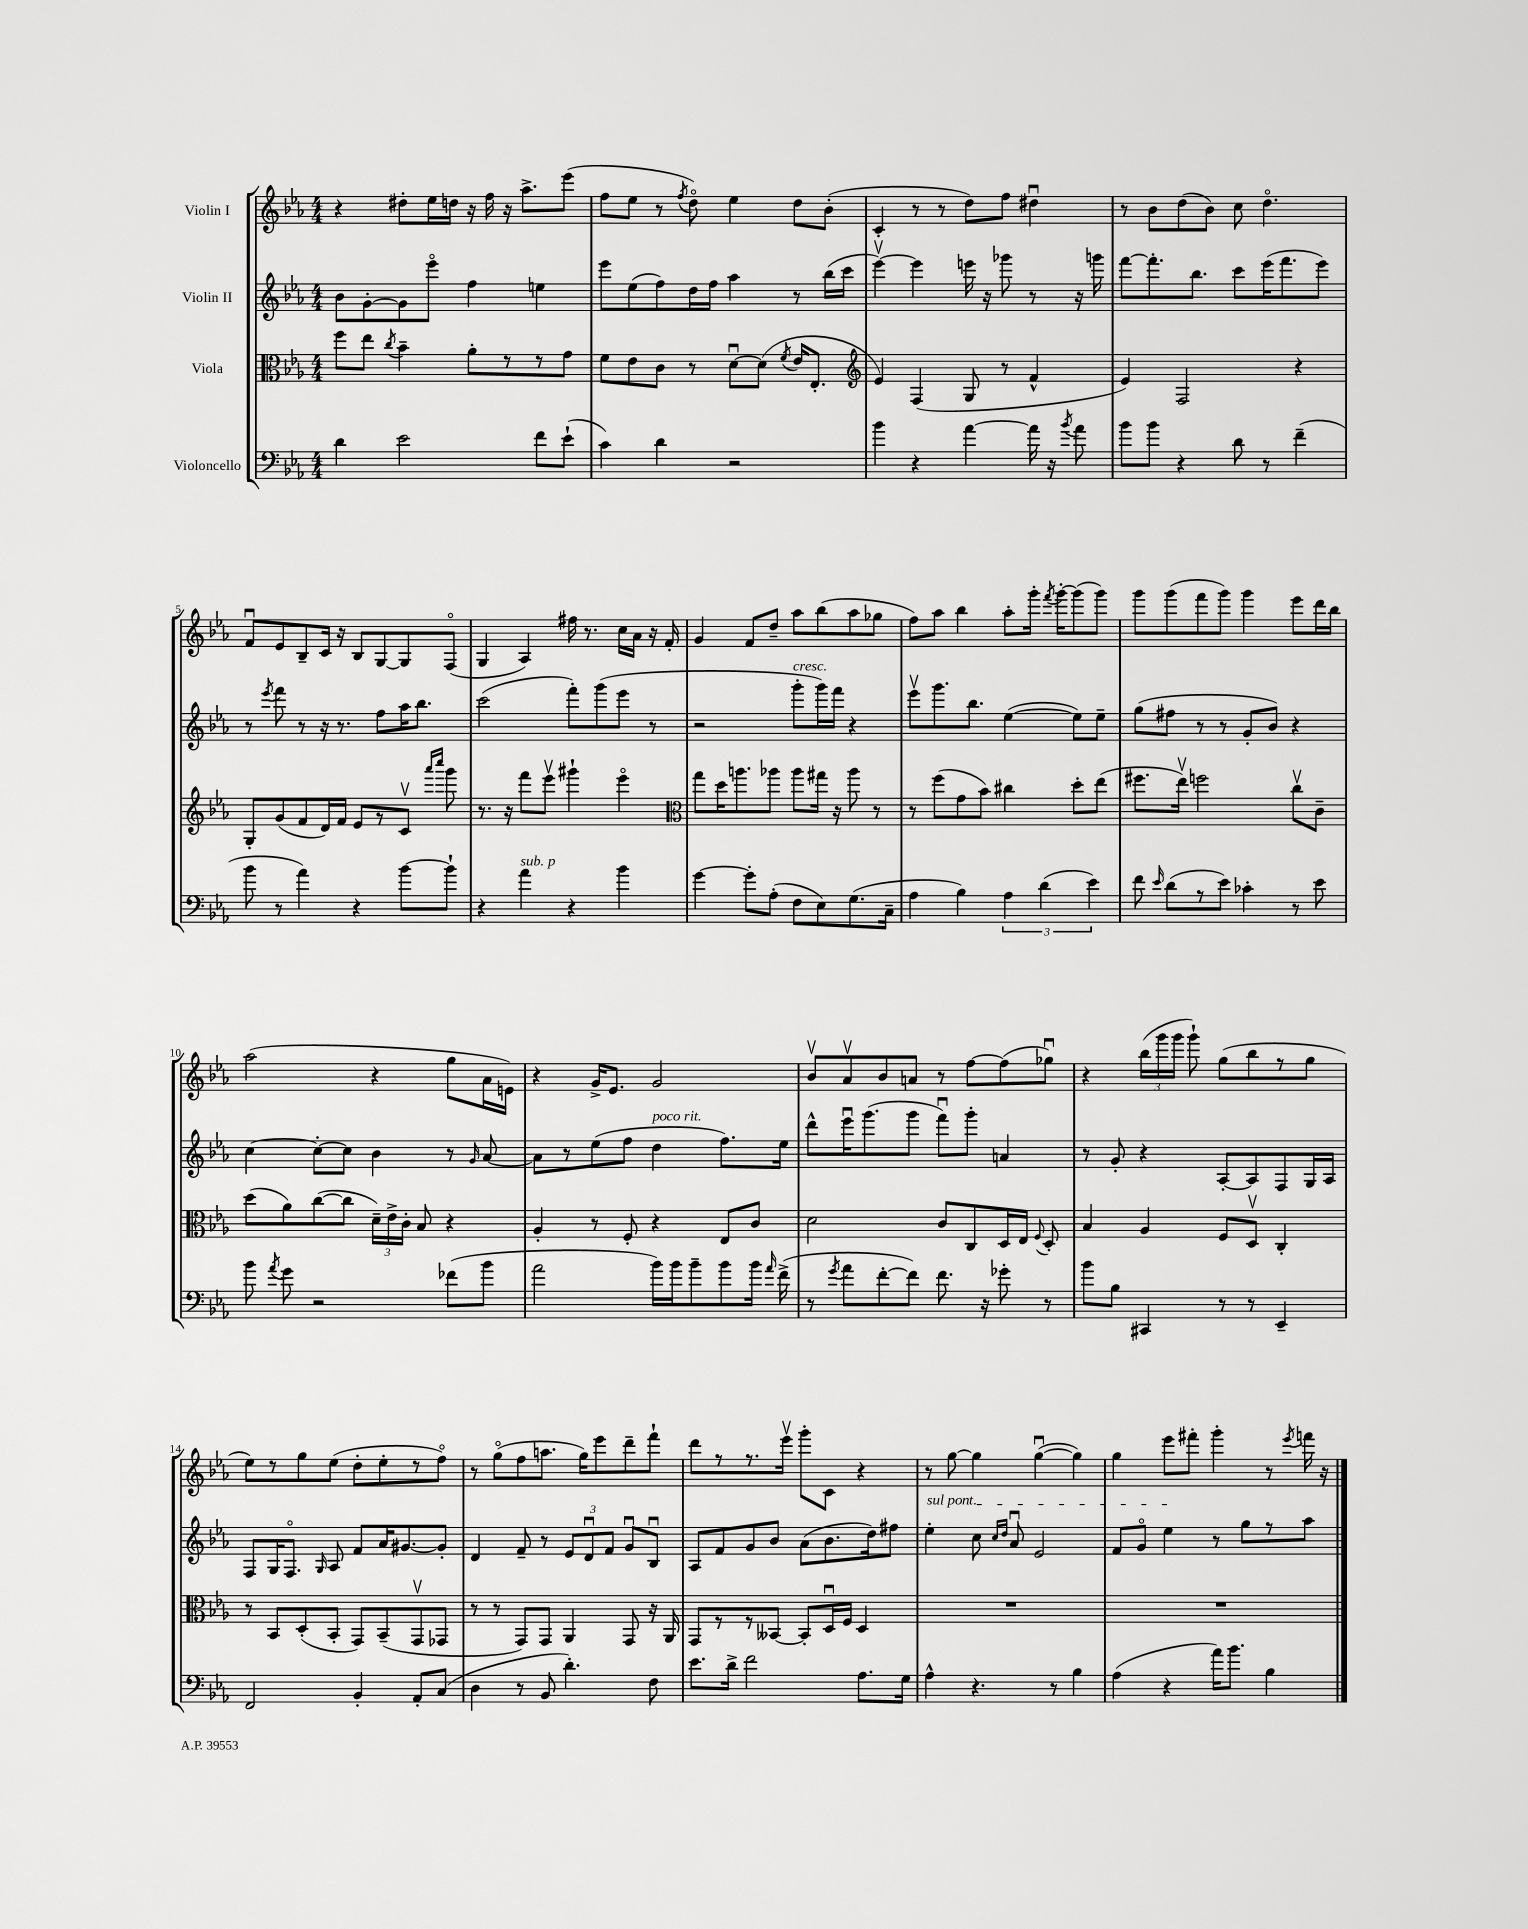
<<
\new StaffGroup <<
\new Staff = "s0" \with { instrumentName = "Violin I" } {
    \clef treble \key ees \major \numericTimeSignature \time 4/4
    \autoBeamOff r4 dis''8[-. ees''16 d''16] r16 f''16 r16 aes''8.[-> ees'''8]( |
    f''8[ ees''8] r8 \acciaccatura { f''8 } d''8\flageolet) ees''4 d''8[ bes'8]-.( |
    c'4-. r8 r8 d''8[) f''8] dis''4\downbow |
    r8 bes'8[ d''8( bes'8]) c''8 d''4.\flageolet |
    f'8[\downbow ees'8 bes8-- c'16] r16 bes8[ g8~ g8 f8]\flageolet( |
    g4 aes4) fis''16 r8. c''16[ aes'16] r16 f'16-. |
    g'4 f'8[ d''8]-- aes''8[ bes''8( aes''8 ges''8] |
    f''8[) aes''8] bes''4 aes''8[-. g'''16]-. \acciaccatura { f'''8 } g'''16[~-. g'''8( g'''8]) |
    g'''8[ g'''8( f'''8 g'''8]) g'''4 ees'''8[ d'''16 bes''16] |
    aes''2( r4 g''8[ aes'16 e'16]) |
    r4 g'16[-> ees'8.] g'2 |
    bes'8[\upbow aes'8\upbow bes'8 a'8] r8 f''8[~ f''8( ges''8]\downbow) |
    r4 \tuplet 3/2 { bes''16[( g'''16 g'''16] } g'''8-!) g''8[( bes''8 r8 g''8] |
    ees''8[) r8 g''8 ees''8]( d''8[-. ees''8-. r8 f''8]\flageolet) |
    r8 g''8[\flageolet( f''8 a''8.] g''16[) ees'''8 d'''8-- f'''8]-! |
    d'''8[ r8 r8. ees'''16]\upbow g'''8[-. c'8] r4 |
    r8 g''8~ g''4 g''4~\downbow( g''4) |
    g''4 ees'''8[ fis'''8]-. g'''4-. r8 \acciaccatura { ees'''8 } f'''16 r16 \bar "|." |
}
\new Staff = "s1" \with { instrumentName = "Violin II" } {
    \clef treble \key ees \major \numericTimeSignature \time 4/4
    \autoBeamOff bes'8[ g'8~-. g'8 ees'''8]\flageolet f''4 e''4 |
    ees'''8[ ees''8( f''8) d''16 f''16] aes''4 r8 bes''16[( c'''16] |
    ees'''4~\upbow) ees'''4 e'''16 r16 ges'''8 r8 r16 g'''16 |
    f'''8[~ f'''8.-. bes''8.] c'''8[ ees'''16( f'''8. ees'''8]) |
    r8 \acciaccatura { ees'''8 } f'''8 r8 r16 r8. f''8[ aes''16 bes''8.] |
    c'''2( f'''8[-.) g'''8( ees'''8] r8 |
    r2 g'''8[-.^\markup { \italic "cresc." } g'''16) f'''16] r4 |
    ees'''8[\upbow g'''8. bes''8.] ees''4~( ees''8[) ees''8]-- |
    g''8[( fis''8] r8 r8 g'8[-. bes'8]) r4 |
    c''4~ c''8[~-. c''8] bes'4 r8 \grace { g'16 } aes'8~ |
    aes'8[ r8 ees''8( f''8] d''4^\markup { \italic "poco rit." } f''8.[) ees''16] |
    d'''8[-^ ees'''16\downbow g'''8.( g'''8] f'''8[\downbow) g'''8]-. a'4 |
    r8 g'8-. r4 aes8[~-. aes8 f8 g16 aes16] |
    f8[ g16 f8.]\flageolet \grace { g16 } aes8 f'8[ aes'16 gis'8.~ gis'8]-. |
    d'4 f'8-- r8 \tuplet 3/2 { ees'8[ d'8\downbow f'8] } g'8[\downbow bes8]\downbow |
    aes8[ f'8 g'8 bes'8] aes'8[( bes'8. d''16) fis''8] |
    \once \override TextSpanner.bound-details.left.text = \markup { \italic "sul pont." } ees''4-.\startTextSpan c''8 \grace { c''16[ d''16] } aes'8\downbow ees'2 |
    f'8[ g'8]\flageolet ees''4\stopTextSpan r8 g''8[ r8 aes''8] \bar "|." |
}
\new Staff = "s2" \with { instrumentName = "Viola" } {
    \clef alto \key ees \major \numericTimeSignature \time 4/4
    \autoBeamOff f''8[ ees''8] \acciaccatura { c''8 } bes'4-- aes'8[-. r8 r8 g'8] |
    f'8[ ees'8 c'8] r8 d'8[~\downbow d'8]( \acciaccatura { f'8 } ees'16[ ees8.]-. |
    \clef treble ees'4) f4( g8 r8 f'4-^ |
    ees'4) f2 r4 |
    g8[-. g'8( f'8 d'16) f'16] ees'8[ r8 c'8]\upbow \grace { aes'''16[ c''''16] } g'''8 |
    r8. r16 f'''8[ ees'''8]\upbow gis'''4-! ees'''4\flageolet |
    \clef alto g''8[ d''16 a''8. aes''8] aes''8[ gis''16] r16 aes''8 r8 |
    r8 f''8[( g'8 bes'8]) cis''4 d''8[-. ees''8]( |
    fis''8.[ ees''16]\upbow) f''2 c''8[\upbow c'8]-- |
    d''8[( aes'8) c''8~( c''8] \tuplet 3/2 { d'16[--) ees'16-> c'16]-. } bes8 r4 |
    aes4-. r8 f8-. r4 ees8[ c'8] |
    d'2 c'8[ c8 d16 ees16] \appoggiatura { f8 } d8-. |
    bes4 aes4 f8[ d8]\upbow c4-. |
    r8 bes,8[ d8-.( bes,8]-. g,8[) bes,8--( g,8\upbow ges,8] |
    r8 r8 g,8[) g,8] aes,4 g,8 r16 aes,16 |
    g,8[ r8 r8 beses,8]~ beses,8[-. d16\downbow f16] d4 |
    R1 |
    R1 \bar "|." |
}
\new Staff = "s3" \with { instrumentName = "Violoncello" } {
    \clef bass \key ees \major \numericTimeSignature \time 4/4
    \autoBeamOff d'4 ees'2 f'8[ ees'8]-!( |
    c'4) d'4 r2 |
    bes'4 r4 aes'4~ aes'16 r16 \acciaccatura { bes'8 } aes'8 |
    bes'8[ bes'8] r4 d'8 r8 f'4--( |
    bes'8 r8 aes'4) r4 bes'8[~ bes'8]-! |
    r4 aes'4^\markup { \italic "sub. p" } r4 bes'4 |
    g'4~ g'8[-. aes8]-.( f8[ ees8) g8.( c16]-- |
    aes4 bes4) \tuplet 3/2 { aes4 d'4( ees'4) } |
    f'8 \grace { ees'16 } d'8[( r8 ees'8]) ces'4-. r8 ees'8 |
    bes'8 \acciaccatura { aes'8 } g'8 r2 fes'8[( bes'8] |
    aes'2 bes'16[) bes'16 bes'8-- bes'8 bes'16] \grace { aes'16 } f'16->( |
    r8 \acciaccatura { g'8 } aes'8[ f'8~-. f'8]) f'8. r16 ges'8-. r8 |
    bes'8[ bes8] cis,4 r8 r8 ees,4-- |
    f,2 bes,4-. aes,8[-. c8]( |
    d4 r8 bes,8 d'4.-.) f8 |
    ees'8.[ d'16]-> f'2 aes8.[ g16] |
    aes4-^ r4. r8 bes4 |
    aes4( r4 aes'16[) bes'8.] bes4 \bar "|." |
}
>>
>>
